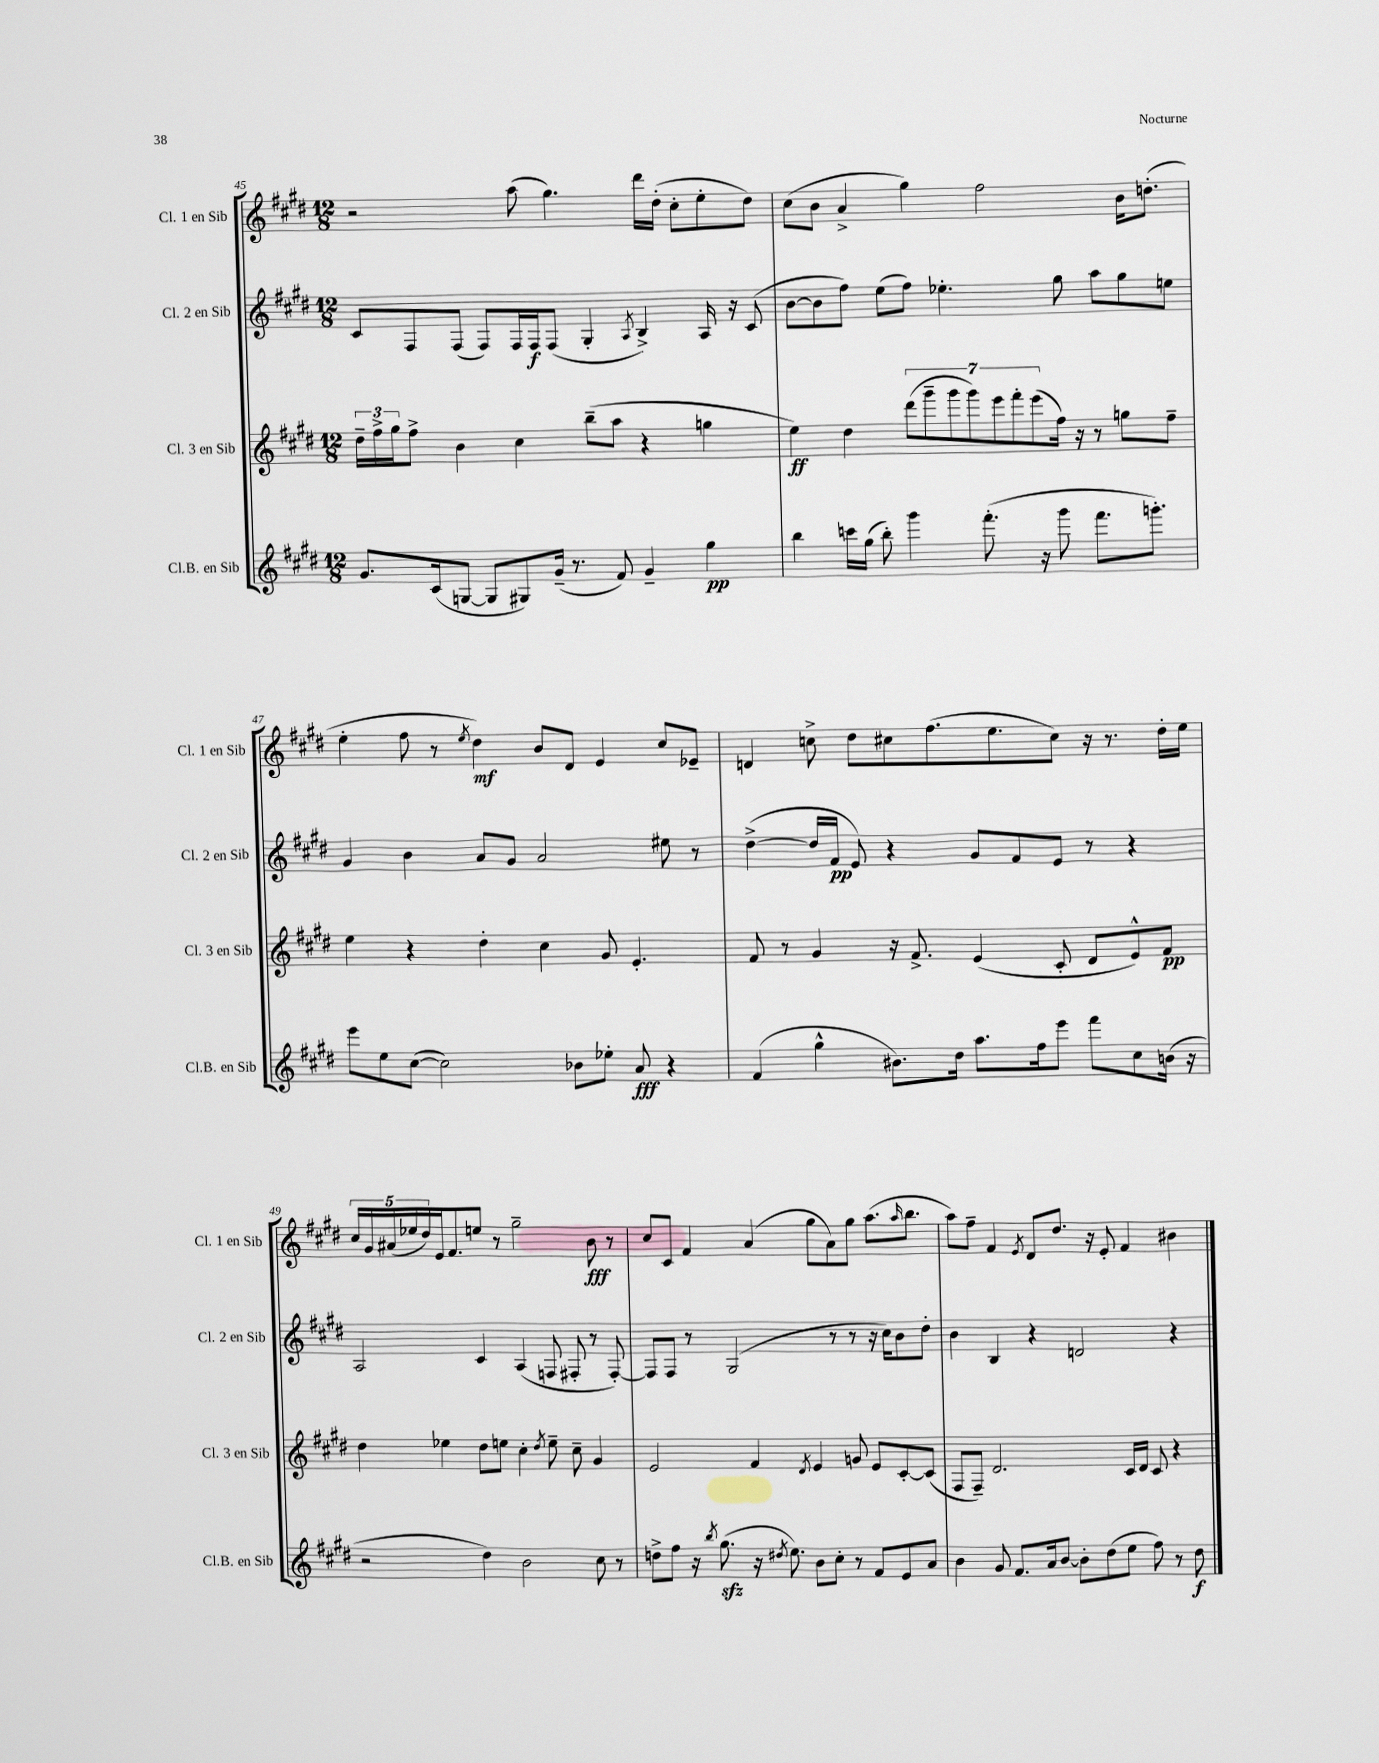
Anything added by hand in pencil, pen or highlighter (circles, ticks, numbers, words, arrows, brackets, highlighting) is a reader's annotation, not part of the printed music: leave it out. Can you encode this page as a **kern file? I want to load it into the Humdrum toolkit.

**kern	**kern	**kern	**kern
*staff4	*staff3	*staff2	*staff1
*clefG2	*clefG2	*clefG2	*clefG2
*k[f#c#g#d#]	*k[f#c#g#d#]	*k[f#c#g#d#]	*k[f#c#g#d#]
*M12/8	*M12/8	*M12/8	*M12/8
8.g#	24dd#~	8c#	2r
.	24ff#^	.	.
.	24gg#	.	.
.	8ff#^	8F#	.
(16c#	.	.	.
[8G	4b	(8F#	.
8G]	.	8F#)	.
8G#)	4cc#	16F#	(8aa
.	.	16F#	.
(16g#~	.	(8F#	4.gg#)
8.r	.	.	.
.	(8bb~	4G#'	.
8f#)	8aa	.	.
.	.	8qA	.
4g#~	4r	4B^)	16ddd#
.	.	.	(16dd#'
.	.	.	8cc#'
4gg#	4gg	16A	8ee'
.	.	16r	.
.	.	(8c#	8dd#)
=	=	=	=
4bb	4ee)	[8b	(8cc#
.	.	8b]	8b
16ccc	4dd#	8ff#)	4a^
(16gg#	.	.	.
8bb')	.	(8ee	.
4ggg#	(14ddd#	8ff#)	4gg#)
.	14ggg#~	.	.
.	.	4.ee-'	.
.	14ggg#	.	.
.	14ggg#)	.	.
(8.fff#'	.	.	2ff#
.	14eee	.	.
.	14fff#'	.	.
.	(14eee	.	.
16r	.	.	.
8ggg#	16ff#)	8gg#	.
.	16r	.	.
8.fff#	8r	8aa	.
.	8gg	8gg#	16b
8.ggg')	.	.	(8.dd'
.	8ff#~	8ee	.
=	=	=	=
8eee	4ee	4g#	4ee'
8ee	.	.	.
([8cc#	4r	4b	8ff#
2cc#])	.	.	8r
.	.	.	8qee
.	4dd#'	8a	4dd#)
.	.	8g#	.
.	4cc#	2a	8b
8b-	.	.	8d#
8ee-'	8g#	.	4e
8a	4.e'	.	.
4r	.	8ee#	8cc#
.	.	8r	8e-~
=	=	=	=
(4f#	8f#	([4dd#^	4d
.	8r	.	.
4gg#^^	4g#	16dd#]	8cc^
.	.	16f#	.
.	.	8e)	8dd#
8.b#)	16r	4r	8cc#
.	8.f#^	.	.
.	.	.	(8.ff#
16dd#	.	.	.
8.aa	(4e	8g#	.
.	.	.	8.ee
.	.	8f#	.
16ff#	.	.	.
8eee	8c#'	8e	8cc#)
8fff#	8d#	8r	16r
.	.	.	8.r
8cc#	8e^^)	4r	.
(16b	8f#	.	16dd#'
16r	.	.	16ee
=	=	=	=
2r	4dd#	2A	20cc#
.	.	.	20g#
.	.	.	(20a#
.	.	.	20ee-
.	.	.	20dd#)
.	4ee-	.	16e
.	.	.	8.f#
4dd#)	8dd#	4c#	8ee
.	8ee	.	8r
2b	4cc#'	(4A	2gg#~
.	8qdd#	.	.
.	8ee~	8F	.
.	8cc#~	8F#'	.
8cc#	4g#	8r	8b
8r	.	[8F#')	8r
=	=	=	=
8dd^	2e	8F#]	8cc#
8ff#	.	8F#	8c#
16r	.	8r	4f#
8qbb	.	.	.
(8.gg#	.	.	.
.	.	(2G#	.
16r	4f#	.	(4a
8qdd#	.	.	.
8.ee)	.	.	.
.	8qd#	.	.
8b	4e	.	8gg#
8cc#'	.	8r	8a)
8r	8g	8r	8gg#
8f#	8e	16r	(8.aa
.	.	16cc#)	.
8e	[8c#'	8b	.
.	.	.	16qqaa
.	.	.	8.bb
8a	(8c#]	8dd#'	.
=	=	=	=
4b	8F#	4b	8aa)
.	8F#~)	.	8ff#~
8g#	2.d#	4B	4f#
8.f#	.	.	.
.	.	.	8qe
.	.	4r	8d#
16a	.	.	.
[8b	.	.	8.dd#
8b']	.	2d	.
.	.	.	16r
(8dd#	.	.	8e'
8ee	16c#	.	4f#
.	16d#	.	.
8ff#)	8c#	.	.
8r	4r	4r	4b#
8dd#	.	.	.
==	==	==	==
*-	*-	*-	*-
